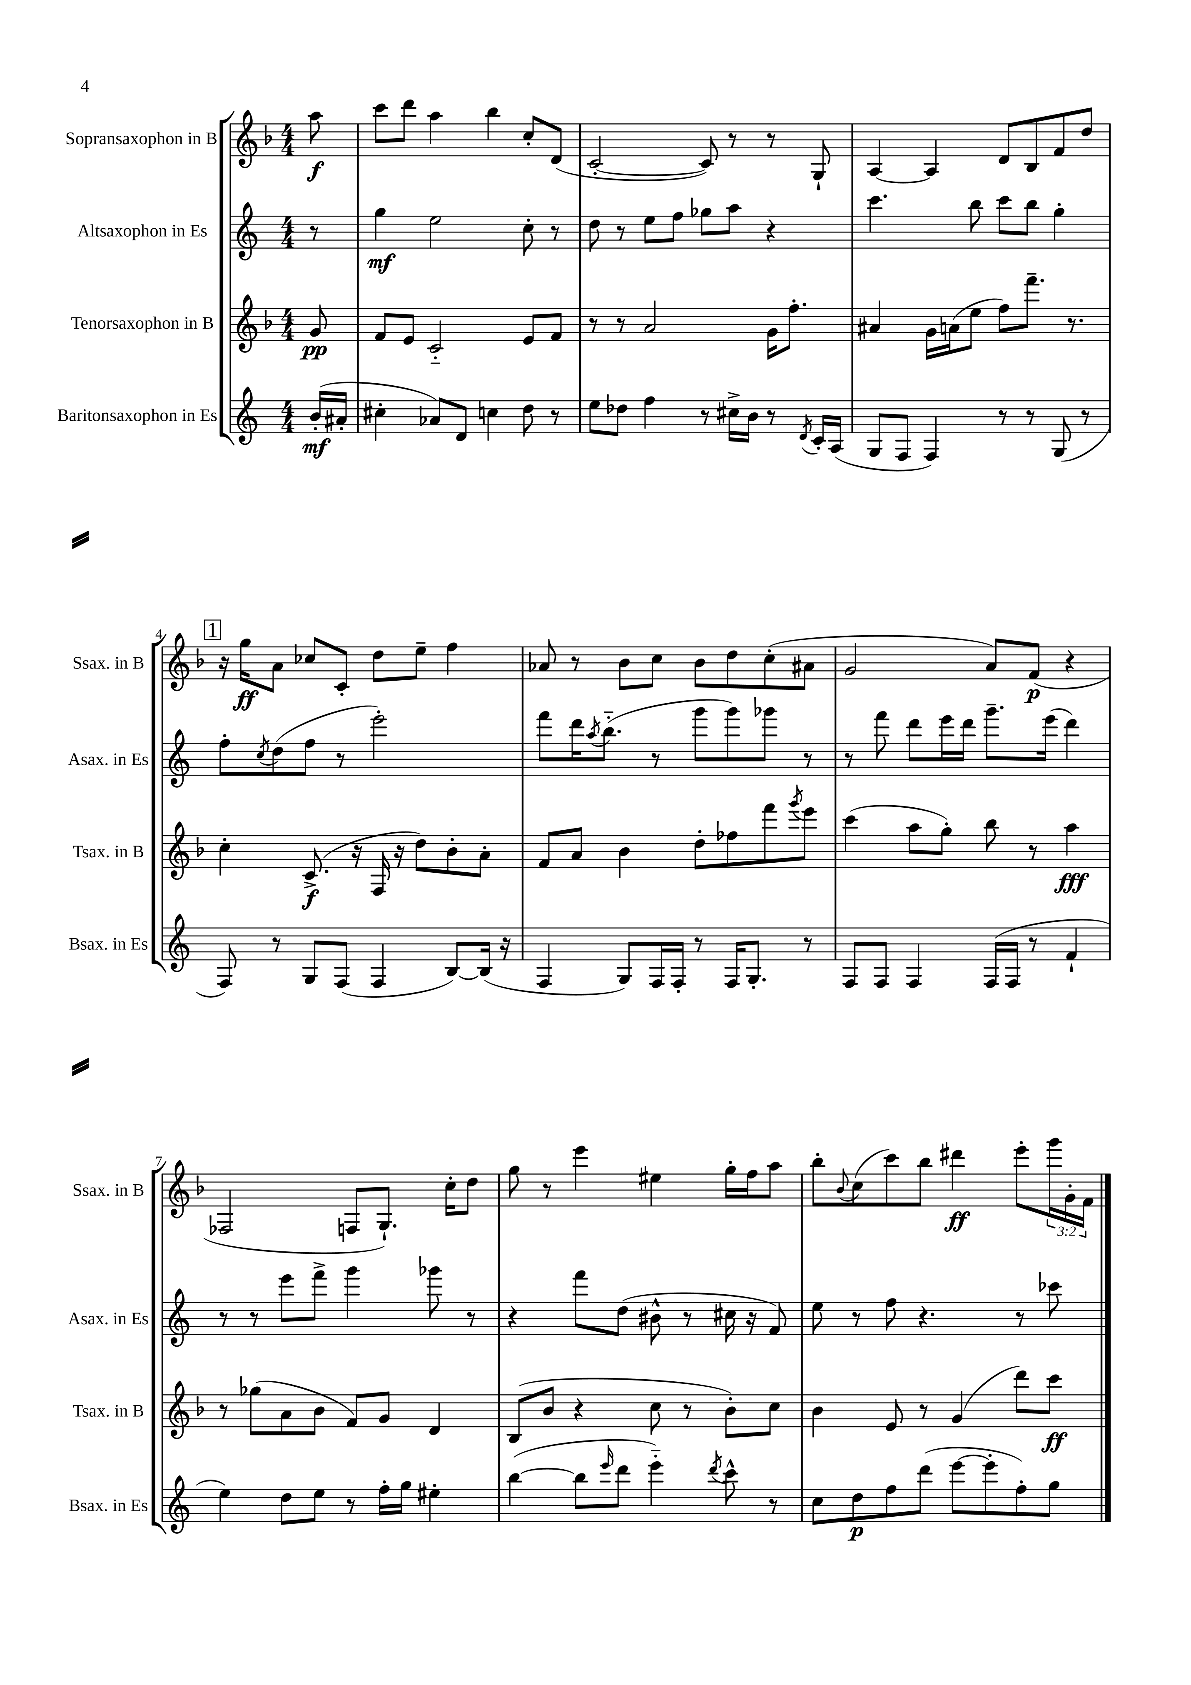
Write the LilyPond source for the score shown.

<<
\new StaffGroup <<
\new Staff = "s0" \with { instrumentName = "Sopransaxophon in B" shortInstrumentName = "Ssax. in B" } {
    \clef treble \key f \major \numericTimeSignature \time 4/4 \override Staff.TupletNumber.text = #tuplet-number::calc-fraction-text \partial 8
    a''8\f |
    c'''8 d'''8 a''4 bes''4 c''8-. d'8( |
    c'2~-. c'8) r8 r8 g8-! |
    a4~ a4 d'8 bes8 f'8 d''8 |
    \mark \markup { \box "1" } r16 g''16\ff a'8 ces''8 c'8-. d''8 e''8-- f''4 |
    aes'8 r8 bes'8 c''8 bes'8 d''8 c''8-.( ais'8 |
    g'2 a'8) f'8\p( r4 |
    fes2 f8 g8.-!) c''16-. d''8 |
    g''8 r8 e'''4 eis''4 g''16-. f''16 a''8 |
    bes''8-. \appoggiatura { bes'8 } c''8( c'''8) bes''8 dis'''4\ff e'''8-. \tuplet 3/2 { g'''16 g'16-. f'16 } \bar "|." |
}
\new Staff = "s1" \with { instrumentName = "Altsaxophon in Es" shortInstrumentName = "Asax. in Es" } {
    \clef treble \key c \major \numericTimeSignature \time 4/4 \partial 8
    r8 |
    g''4\mf e''2 c''8-. r8 |
    d''8 r8 e''8 f''8 ges''8 a''8 r4 |
    c'''4. b''8 c'''8 b''8 g''4-. |
    \mark \markup { \box "1" } f''8-. \acciaccatura { c''8 } d''8( f''8 r8 e'''2-.) |
    f'''8 d'''16 \acciaccatura { a''8 } b''8.-_( r8 g'''8 g'''8) ges'''8 r8 |
    r8 f'''8 d'''8 e'''16 d'''16 g'''8.-- e'''16( d'''4) |
    r8 r8 e'''8 f'''8-> g'''4 ges'''8 r8 |
    r4 f'''8 d''8( bis'8-^ r8 cis''16 r16 f'8) |
    e''8 r8 f''8 r4. r8 ces'''8 \bar "|." |
}
\new Staff = "s2" \with { instrumentName = "Tenorsaxophon in B" shortInstrumentName = "Tsax. in B" } {
    \clef treble \key f \major \numericTimeSignature \time 4/4 \partial 8
    g'8\pp |
    f'8 e'8 c'2-_ e'8 f'8 |
    r8 r8 a'2 g'16 f''8.-. |
    ais'4 g'16 a'16( e''8 f''8) f'''8.-- r8. |
    \mark \markup { \box "1" } c''4-. c'8.->\f( r16 f16 r16 d''8) bes'8-. a'8-. |
    f'8 a'8 bes'4 d''8-. fes''8 f'''8 \acciaccatura { g'''8 } e'''8 |
    c'''4( a''8 g''8-.) bes''8 r8 a''4\fff |
    r8 ges''8( a'8 bes'8 f'8) g'8 d'4 |
    bes8( bes'8 r4 c''8 r8 bes'8-.) c''8 |
    bes'4 e'8 r8 g'4( d'''8) c'''8\ff \bar "|." |
}
\new Staff = "s3" \with { instrumentName = "Baritonsaxophon in Es" shortInstrumentName = "Bsax. in Es" } {
    \clef treble \key c \major \numericTimeSignature \time 4/4 \partial 8
    b'16-.\mf( ais'16-. |
    cis''4-. aes'8) d'8 c''4 d''8 r8 |
    e''8 des''8 f''4 r8 cis''16-> b'16 r8 \acciaccatura { d'8 } c'16-. a16( |
    g8 f8 f4) r8 r8 g8( r8 |
    \mark \markup { \box "1" } f8) r8 g8 f8( f4 b8~) b16( r16 |
    f4 g8) f16 f16-. r8 f16 g8.-. r8 |
    f8 f8 f4 f16( f16 r8 f'4-! |
    e''4) d''8 e''8 r8 f''16-. g''16 eis''4-. |
    b''4~( b''8 \grace { e'''16 } d'''8 e'''4-_) \acciaccatura { d'''8 } c'''8-^ r8 |
    c''8 d''8\p f''8 d'''8( e'''8~ e'''8-. f''8-.) g''8 \bar "|." |
}
>>
>>
